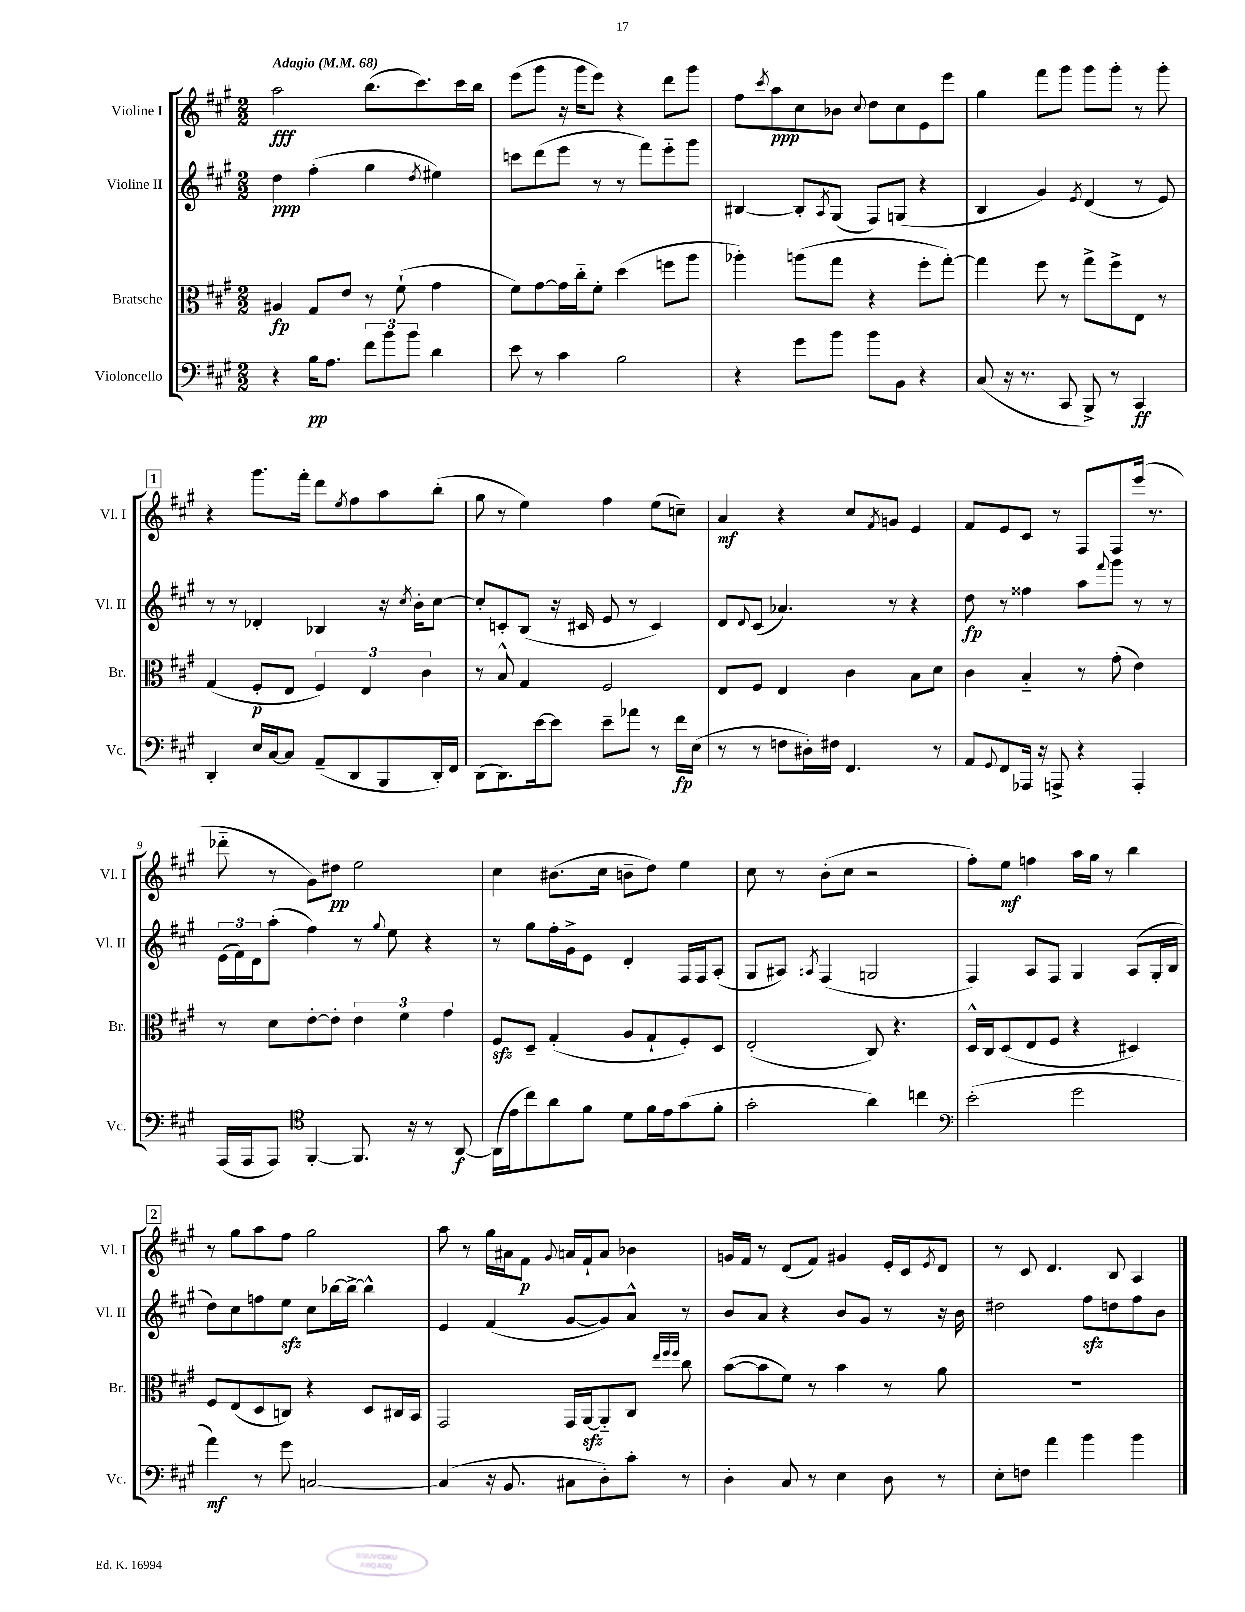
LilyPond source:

<<
\new StaffGroup <<
\new Staff = "s0" \with { instrumentName = "Violine I" shortInstrumentName = "Vl. I" } {
    \clef treble \key a \major \numericTimeSignature \time 2/2 \tempo "Adagio" 4 = 68
    a''2\fff b''8.( cis'''8.) cis'''16 b''16 |
    e'''8( gis'''8 r16 gis'''16 e'''8) r4 d'''8 gis'''8 |
    fis''8 \acciaccatura { cis'''8 } a''8\ppp cis''8 bes'8 \appoggiatura { cis''8 } d''8 cis''8 e'8 e'''8 |
    gis''4 fis'''8 gis'''8 gis'''8 gis'''8-. r8 gis'''8-. |
    \mark \markup { \box "1" } r4 gis'''8. fis'''16-. d'''8 \acciaccatura { e''8 } fis''8 a''8 b''8-.( |
    gis''8 r8 e''4) fis''4 e''8( c''8--) |
    a'4\mf r4 cis''8 \acciaccatura { fis'8 } g'8 e'4 |
    fis'8 e'8 cis'8 r8 fis8 fis8 e'''16( r8. |
    des'''8-_ r8 gis'8) dis''8\pp e''2 |
    cis''4 bis'8.( cis''16 b'8-- d''8) e''4 |
    cis''8 r8 b'8-.( cis''8 r2 |
    fis''8-.) e''8\mf f''4 a''16 gis''16 r8 b''4 |
    \mark \markup { \box "2" } r8 gis''8 a''8 fis''8 gis''2 |
    a''8 r8 gis''16 ais'16 fis'8\p \appoggiatura { gis'8 } a'16 fis'16-! a'8 bes'4 |
    g'16 fis'16 r8 d'8( fis'8) gis'4 e'16-. cis'16 \acciaccatura { e'8 } d'8 |
    r8 cis'8 d'4. b8 a4 \bar "|." |
}
\new Staff = "s1" \with { instrumentName = "Violine II" shortInstrumentName = "Vl. II" } {
    \clef treble \key a \major \numericTimeSignature \time 2/2
    d''4\ppp fis''4-.( gis''4 \acciaccatura { d''8 } eis''4) |
    c'''8 d'''8( e'''8 r8 r8 fis'''8) e'''8-_ gis'''8 |
    bis4~ bis8-. \acciaccatura { a8 } gis8( fis8) g8( r4 |
    b4 gis'4) \acciaccatura { e'8 } d'4( r8 e'8) |
    \mark \markup { \box "1" } r8 r8 des'4-. bes4 r16 \acciaccatura { cis''8 } b'16-. cis''8~ |
    cis''8-. c'8-. b8( r16 cis'16 e'8 r8 cis'4) |
    d'8 \appoggiatura { d'8 } cis'8( aes'4.) r8 r4 |
    d''8\fp r8 fisis''4 a''8 \appoggiatura { fis'''8 } gis'''8 r8 r8 |
    \tuplet 3/2 { e'16( fis'16) d'16 } a''8-.( fis''4) r8 \appoggiatura { gis''8 } e''8 r4 |
    r8 gis''8 fis''16-. gis'16-> e'8 d'4-. fis16 fis16 a8-.( |
    gis8 ais8) \acciaccatura { a8 } fis4( g2 |
    fis4) a8 fis8 gis4 a8( gis16-. b16 |
    \mark \markup { \box "2" } d''8) cis''8 f''8 e''8\sfz cis''8 bes''16~ bes''16~-> bes''4-^ |
    e'4 fis'4( gis'8~ gis'8) a'8-^ r8 |
    b'8 a'8 r4 b'8 gis'8 r8 r16 b'16 |
    dis''2 fis''8\sfz d''8 fis''8 b'8 \bar "|." |
}
\new Staff = "s2" \with { instrumentName = "Bratsche" shortInstrumentName = "Br." } {
    \clef alto \key a \major \numericTimeSignature \time 2/2
    ais4\fp gis8 e'8 r8 fis'8-!( gis'4 |
    fis'8) gis'8~ gis'16 cis''16-_ fis'8-. d''4( f''8 a''8 |
    aes''4-.) a''8( gis''8 r4 fis''8-. gis''8~-.) |
    gis''4 fis''8 r8 gis''8-> fis''8-> e8 r8 |
    \mark \markup { \box "1" } gis4( fis8-.\p e8 \tuplet 3/2 { fis4) e4 cis'4 } |
    r8 b8-^ gis4 fis2 |
    e8 fis8 e4 cis'4 b8 d'8 |
    cis'4 b4-_ r8 gis'8-.( e'4) |
    r8 d'8 e'8~-. e'8-. \tuplet 3/2 { e'4 fis'4 gis'4 } |
    fis8\sfz d8-- gis4-.( a8 gis8-! fis8-.) d8 |
    e2-.( cis8) r4. |
    d16-^ cis16 d8( e8 fis8 r4 dis4) |
    \mark \markup { \box "2" } fis8 e8( d8 c8) r4 d8 cis16 b,16 |
    gis,2 gis,16 a,16~\sfz a,8-_ cis8 \grace { e''32 fis''32 fis''32 } cis''8 |
    b'8~( b'8 fis'8) r8 b'4 r8 a'8 |
    R1 \bar "|." |
}
\new Staff = "s3" \with { instrumentName = "Violoncello" shortInstrumentName = "Vc." } {
    \clef bass \key a \major \numericTimeSignature \time 2/2
    r4 b16\pp a8. \tuplet 3/2 { fis'8 b'8 b'8 } d'4 |
    e'8 r8 cis'4 b2 |
    r4 gis'8 b'8 b'8 b,8 r4 |
    cis8( r16 r8. cis,8 b,,8->) r8 cis,4\ff |
    \mark \markup { \box "1" } d,4-. e16 cis16~ cis8 a,8--( d,8 b,,8 d,16-.) fis,16 |
    d,8( d,8.) e'16~ e'8 e'8-- aes'8 r8 fis'16\fp e16( |
    r8 r8 f8 dis16-.) fis16 fis,4. r8 |
    a,8 \appoggiatura { gis,8 } fis,8 aes,,16 r16 a,,8-> r4 a,,4-. |
    a,,16( a,,16 a,,8) \clef tenor fis,4~-. fis,8. r16 r8 a,8~\f |
    a,16( e'16 cis''8) a'8 fis'8 d'8 fis'16 e'16 gis'8( fis'8-. |
    gis'2-. a'4) c''4 |
    \clef bass e'2-.( gis'2 |
    \mark \markup { \box "2" } a'4\mf) r8 gis'8 c2~ |
    c4( r16 b,8. cis8 d8-.) cis'8-. r8 |
    d4-. cis8 r8 e4 d8 r8 |
    e8-. f8 a'4 b'4 b'4 \bar "|." |
}
>>
>>
